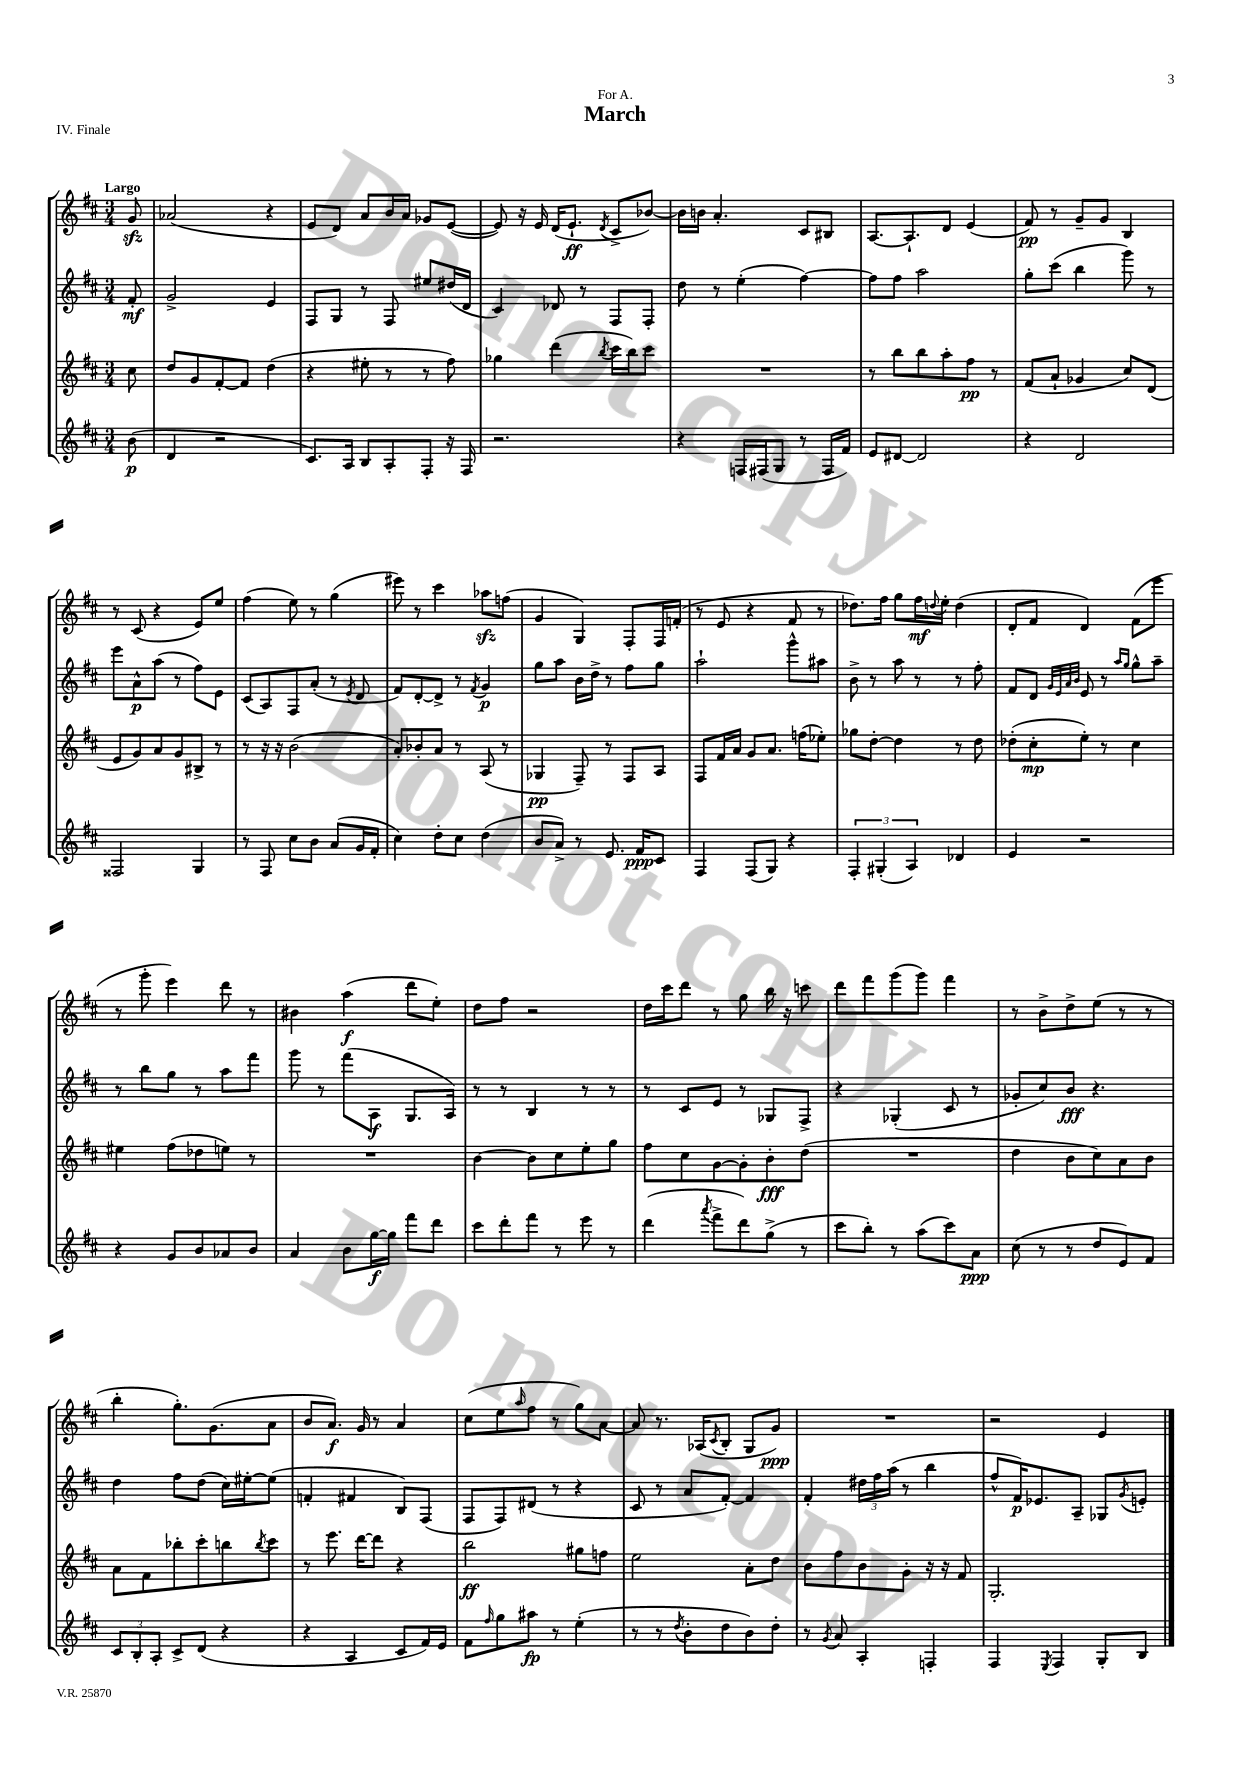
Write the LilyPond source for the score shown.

\header { title = "March" dedication = "For A." piece = "IV. Finale" }
<<
\new StaffGroup <<
\new Staff = "s0" {
    \clef treble \key d \major \numericTimeSignature \time 3/4 \partial 8 \tempo "Largo"
    g'8\sfz |
    aes'2( r4 |
    e'8 d'8) a'8 b'16 a'16 ges'8 e'8~( |
    e'8) r16 e'16 d'16( e'8.-!\ff \acciaccatura { d'8 } cis'8-> bes'8~) |
    bes'16 b'16 a'4.-. cis'8 bis8 |
    a8.~ a8.-! d'8 e'4( |
    fis'8\pp) r8 g'8-- g'8 b4 |
    r8 cis'8( r4 e'8) e''8 |
    fis''4( e''8) r8 g''4( |
    eis'''8) r8 cis'''4 aes''8\sfz f''8( |
    g'4 g4) fis8-. fis16 f'16-.( |
    r8 e'8 r4 fis'8 r8 |
    des''8.) fis''16 g''8 fis''16\mf \appoggiatura { d''8 } e''16-. d''4( |
    d'8-. fis'8 d'4) fis'8( e'''8 |
    r8 g'''8-. e'''4) d'''8 r8 |
    bis'4 a''4\f( d'''8 e''8-.) |
    d''8 fis''8 r2 |
    d''16 cis'''16 d'''8 r8 g''8 b''16 r16 c'''8 |
    d'''8 fis'''8 g'''8( g'''8) fis'''4 |
    r8 b'8-> d''8-> e''8( r8 r8 |
    b''4-. g''8.-.) g'8.( a'8 |
    b'8 a'8.\f) g'16 r8 a'4 |
    cis''8( e''8 \grace { a''16 } fis''8 r8 g''8) a'8~ |
    a'8 r8. aes16( \acciaccatura { cis'8 } b8-. g8 g'8\ppp) |
    R2. |
    r2 e'4 \bar "|." |
}
\new Staff = "s1" {
    \clef treble \key d \major \numericTimeSignature \time 3/4 \partial 8
    fis'8-.\mf |
    g'2-> e'4 |
    fis8 g8 r8 fis8 eis''8 dis''16( d'16 |
    cis'4) des'8 r8 fis8 fis8-. |
    d''8 r8 e''4-.( fis''4~) |
    fis''8 fis''8 a''2 |
    g''8-. cis'''8( b''4 g'''8) r8 |
    e'''8 a'8-^\p a''8( r8 fis''8) e'8 |
    cis'8( a8) fis8 a'8-.( r8 \acciaccatura { e'8 } d'8 |
    fis'8) d'8~-. d'8-> r8 \acciaccatura { fis'8 } g'4\p |
    g''8 a''8 b'16 d''16-> r8 fis''8 g''8 |
    a''2-! g'''8-^ ais''8 |
    b'8-> r8 a''8 r8 r8 fis''8-. |
    fis'8 d'8 \grace { g'32 e'32 a'32 b'32 } e'8 r8 \grace { a''16 g''16 } g''8-^ a''8-- |
    r8 b''8 g''8 r8 a''8 fis'''8 |
    g'''8 r8 fis'''8( a8\f g8. a16) |
    r8 r8 b4 r8 r8 |
    r8 cis'8 e'8 r8 ges8 fis8-> |
    r4 ges4-.( cis'8 r8 |
    ges'8-. cis''8) b'8\fff r4. |
    d''4 fis''8 d''8( cis''16) eis''16~-. eis''8( |
    f'4-. fis'4 b8) fis8( |
    fis8 fis8) dis'8( r8 r4 |
    cis'8 r8 a'8 fis'8~-.) fis'4 |
    fis'4-. \tuplet 3/2 { dis''16 fis''16 a''16( } r8 b''4 |
    fis''8-^ fis'16\p) ees'8. a8-- ges8 \acciaccatura { g'8 } e'8-. \bar "|." |
}
\new Staff = "s2" {
    \clef treble \key d \major \numericTimeSignature \time 3/4 \partial 8
    cis''8 |
    d''8 g'8 fis'8~-. fis'8 d''4( |
    r4 eis''8-. r8 r8 fis''8) |
    ges''4 d'''4( \acciaccatura { b''8 } cis'''16 b''16) cis'''8 |
    R2. |
    r8 b''8 b''8 a''8-. fis''8\pp r8 |
    fis'8( a'8-! ges'4 cis''8) d'8( |
    e'8 g'8) a'8 g'8 bis8-> r8 |
    r8 r16 r16 b'2( |
    a'8-.) bes'8-. a'8 r8 a8( r8 |
    ges4\pp fis8--) r8 fis8 a8 |
    fis8 fis'16 a'16 g'8 a'8. f''16( ees''8-.) |
    ges''8 d''8~-. d''4 r8 d''8 |
    des''8-.( cis''8-.\mp e''8-.) r8 cis''4 |
    eis''4 fis''8( des''8 e''8) r8 |
    R2. |
    b'4~ b'8 cis''8 e''8-. g''8 |
    fis''8 cis''8 g'8~ g'8-. b'8-.\fff d''8( |
    R2. |
    d''4 b'8 cis''8) a'8 b'8 |
    a'8 fis'8 bes''8-. cis'''8-. b''8 \acciaccatura { b''8 } cis'''8 |
    r8 e'''8. d'''16~ d'''8 r4 |
    b''2\ff gis''8 f''8 |
    e''2 a'8-. d''8 |
    b'8 fis''8 b'8 g'8-. r16 r16 fis'8 |
    g2.-. \bar "|." |
}
\new Staff = "s3" {
    \clef treble \key d \major \numericTimeSignature \time 3/4 \partial 8
    b'8\p( |
    d'4 r2 |
    cis'8.) a16 b8 a8-. fis8-. r16 fis16 |
    r2. |
    r4 f16 fis16( g8 r8 fis16 fis'16) |
    e'8 dis'8~ dis'2 |
    r4 d'2 |
    fisis2 g4 |
    r8 fis8 cis''8 b'8 a'8( g'16 fis'16-. |
    cis''4) d''8-. cis''8 d''4( |
    b'8 a'8->) r8 e'8. fis'16\ppp cis'8 |
    fis4 fis8( g8) r4 |
    \tuplet 3/2 { fis4-. gis4-.( a4) } des'4 |
    e'4 r2 |
    r4 g'8 b'8 aes'8 b'8 |
    a'4 b'8 g''16~\f g''16 fis'''8 d'''8 |
    cis'''8 d'''8-. fis'''8 r8 e'''8 r8 |
    d'''4( \acciaccatura { a'''8 } fis'''8-> d'''8) g''8->( r8 |
    cis'''8 b''8-.) r8 a''8( cis'''8) a'8\ppp |
    cis''8( r8 r8 d''8 e'8) fis'8 |
    \tuplet 3/2 { cis'8 b8-. a8-. } cis'8-> d'8( r4 |
    r4 a4 cis'8 fis'16) e'16 |
    fis'8 \grace { fis''16 } g''8 ais''8\fp r8 e''4-.( |
    r8 r8 \acciaccatura { d''8 } b'8-. d''8 b'8) d''8-. |
    r8 \acciaccatura { g'8 } a'8 a4-. f4-. |
    fis4 \acciaccatura { e8 } fis4 g8-. b8 \bar "|." |
}
>>
>>
\layout { \context { \Score \remove "Bar_number_engraver" } }
